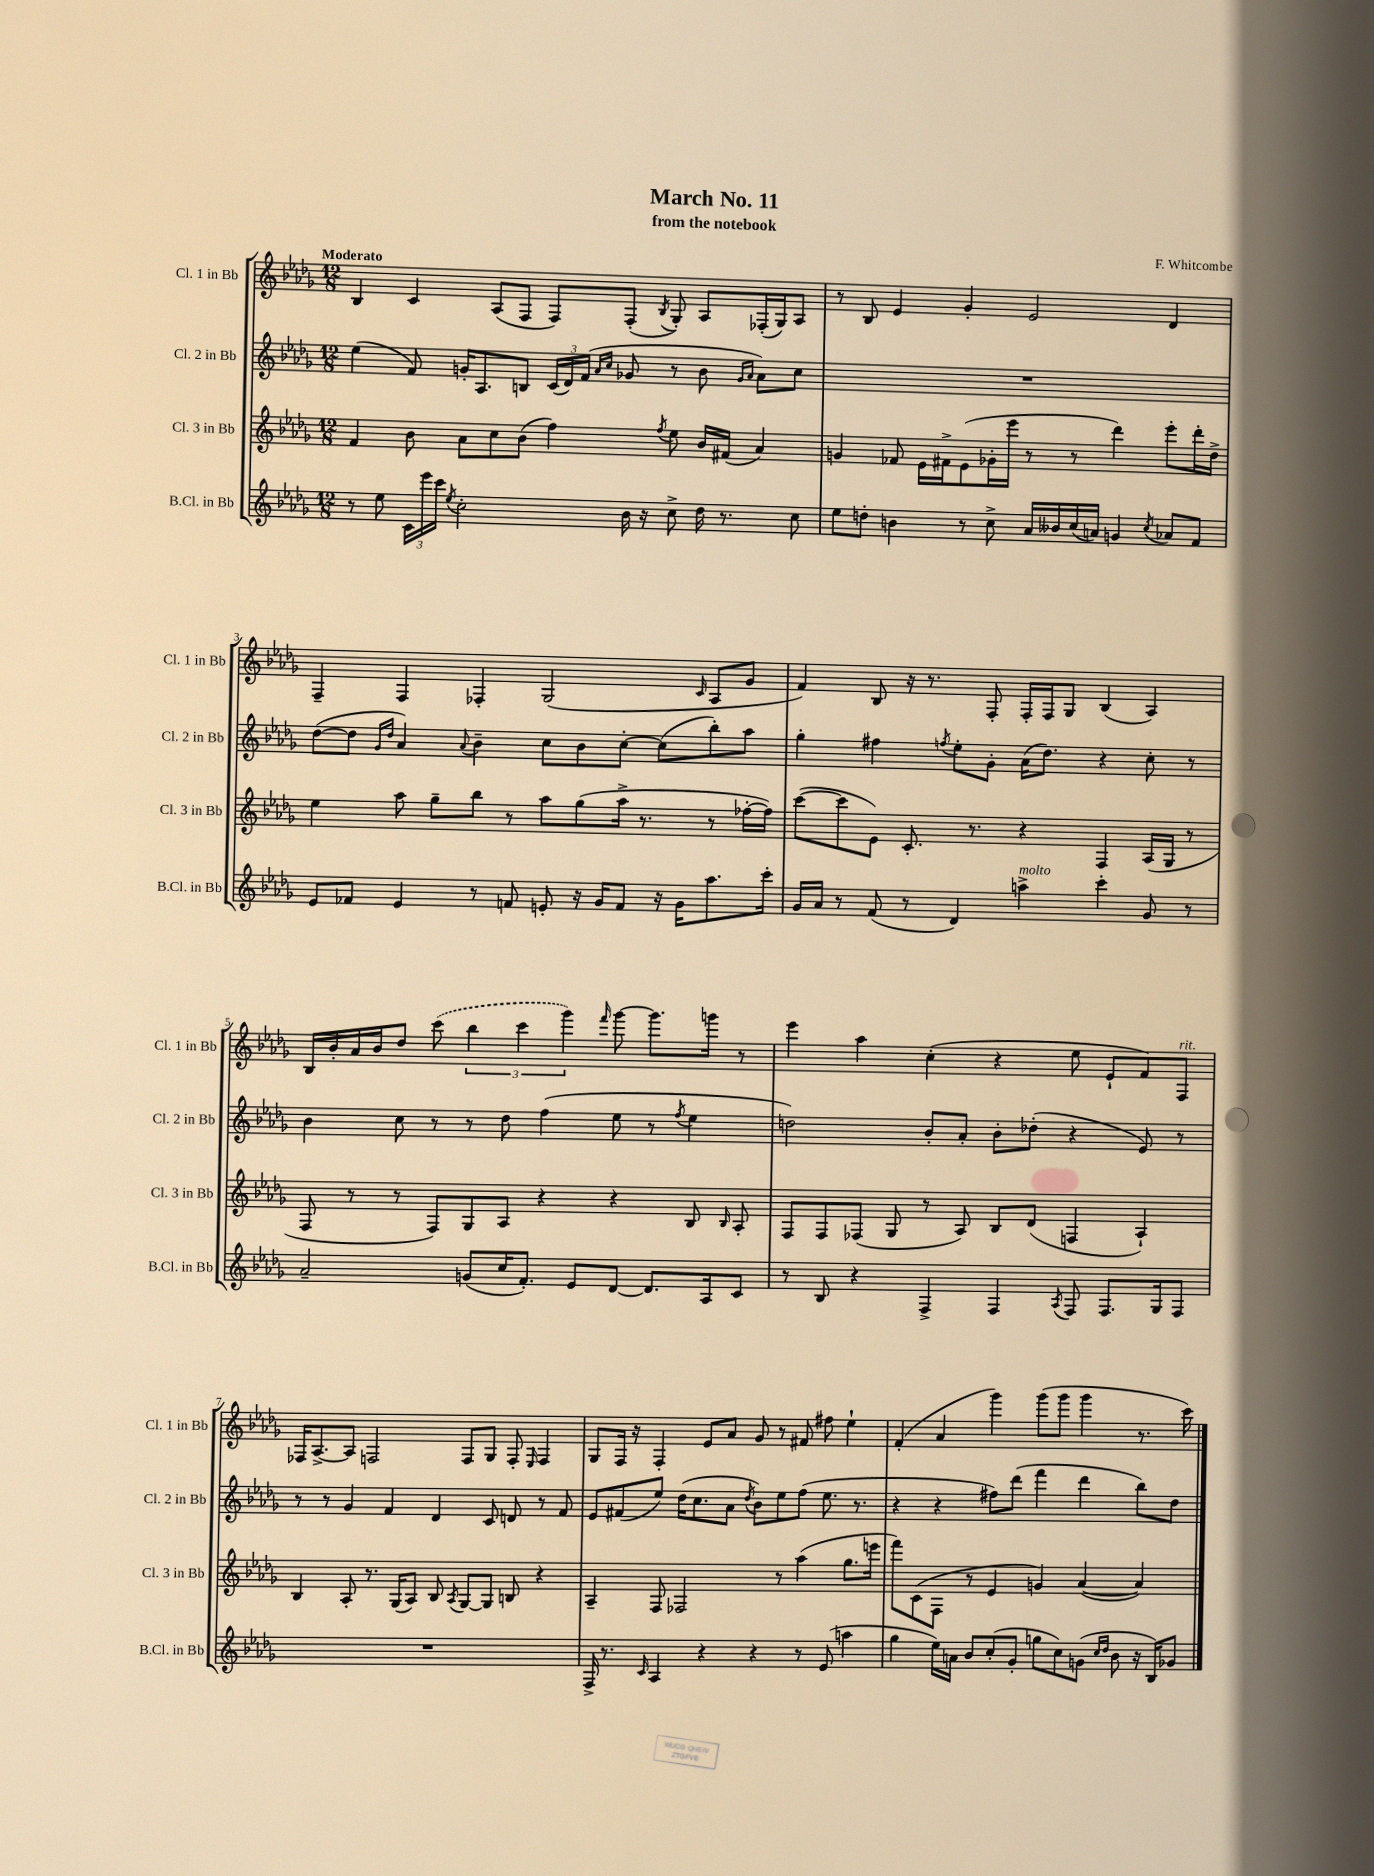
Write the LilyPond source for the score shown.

\header { title = "March No. 11" composer = "F. Whitcombe" subtitle = "from the notebook" }
<<
\new StaffGroup <<
\new Staff = "s0" \with { instrumentName = "Cl. 1 in Bb" shortInstrumentName = "Cl. 1 in Bb" } {
    \clef treble \key des \major \numericTimeSignature \time 12/8 \tempo "Moderato"
    \autoBeamOff bes4 c'4 aes8[( f8] f8[) f8]-.( \acciaccatura { bes8 } ges8-.) aes8[ fes16-.( ges16) aes8] |
    r8 bes8 ees'4 ges'4-. ees'2 des'4 |
    f4-- f4 fes4-. ges2( \grace { c'16 } aes8[ ges'8] |
    f'4) bes8 r16 r8. f8-. f16[-. f16 ges8] bes4( aes4) |
    bes16[ bes'16-. aes'16 bes'16 des''8] \once \slurDashed c'''8( \tuplet 3/2 { bes''4 c'''4 ges'''4) } \grace { f'''16 } ges'''8~ ges'''8.[ g'''16] r8 |
    ees'''4 aes''4 c''4-.( r4 ees''8 ees'8[-! f'8) f8]^\markup { \italic "rit." } |
    fes16[ aes8.~-> aes8] f2 f8[ ges8] f8-. \grace { ees16 } f4 |
    ges8[ f16] r16 f4-. ees'8[ aes'8] ges'8 r8 fis'8 fis''8 ees''4-! |
    f'4-.( aes'4 ges'''4) ges'''8[( ges'''8] ges'''4 r8. c'''16) \bar "|." |
}
\new Staff = "s1" \with { instrumentName = "Cl. 2 in Bb" shortInstrumentName = "Cl. 2 in Bb" } {
    \clef treble \key des \major \numericTimeSignature \time 12/8
    \autoBeamOff ees''4( f'8) g'16[-. aes8. b8] \tuplet 3/2 { c'16[( des'16) f'16]( } \grace { aes'16[ c''16] } ges'8 r8 bes'8 \grace { ges'16[ aes'16] } aes'8[) c''8] |
    R1. |
    des''8[~( des''8] \grace { ges'16[ des''16] } aes'4) \appoggiatura { aes'8 } bes'4-- c''8[ bes'8 c''8]~-. c''8[( bes''8-.) aes''8] |
    ges''4-. fis''4 \acciaccatura { f''8 } ees''8[-. ges'8]-. aes'16[( des''8.]) r4 c''8-. r8 |
    bes'4 c''8 r8 r8 des''8 f''4( ees''8 r8 \acciaccatura { f''8 } ees''4 |
    d''2) bes'8[-. aes'8]-. bes'8[-. des''8]-.( r4 ees'8) r8 |
    r8 r8 ges'4 f'4 des'4 c'8 d'8 r8 f'8 |
    ees'8[ fis'8( ees''8]) des''16[( c''8. aes'8] \acciaccatura { des''8 } bes'8[) ees''8 f''8]( ees''8. r8. |
    r4 r4 fis''8[) des'''8]( f'''4 des'''4 bes''8[) des''8] \bar "|." |
}
\new Staff = "s2" \with { instrumentName = "Cl. 3 in Bb" shortInstrumentName = "Cl. 3 in Bb" } {
    \clef treble \key des \major \numericTimeSignature \time 12/8
    \autoBeamOff f'4 bes'8 aes'8[ c''8 bes'8]( f''4) \acciaccatura { f''8 } ees''8 bes'16[ fis'16]( aes'4) |
    g'4 fes'8 ees'16[ fis'16-> ees'8( ges'16-. ees'''16] r8 r8 des'''4) ees'''8[-. des'''16-. des''16]-> |
    ees''4 aes''8 ges''8[-- bes''8] r8 aes''8[ ges''8( aes''16]-> r8. r8 fes''16[~-. fes''16]) |
    c'''8[~( c'''8 ees'8]) c'8.-. r8. r4 f4 aes16[( ges16] r8 |
    f8 r8 r8 f8[) ges8 aes8] r4 r4 bes8 \grace { bes16 } aes8-. |
    f8[ f8 fes8]( ges8 r8 aes8) bes8[ des'8]( f4 aes4-!) |
    bes4 aes8-. r8. ges16[( aes8]) bes8 \acciaccatura { aes8 } ges8[~ ges8] b8 r4 |
    aes4-- f8 fes2 r8 aes''4( ges''8.[ e'''16] |
    f'''8[) c'8( f8] r8 ees'4 g'4) aes'4~( aes'4) \bar "|." |
}
\new Staff = "s3" \with { instrumentName = "B.Cl. in Bb" shortInstrumentName = "B.Cl. in Bb" } {
    \clef treble \key des \major \numericTimeSignature \time 12/8
    \autoBeamOff r8 ees''8 \tuplet 3/2 { c'16[ ees'''16 c'''16] } \acciaccatura { ees''8 } c''2-. bes'16 r16 c''8-> des''16 r8. c''8 |
    ees''8[ d''8]-. b'4 r8 c''8-> aes'16[ beses'16 c''16( a'16]) g'4 \acciaccatura { c''8 } aes'8[ f'8] |
    ees'8[ fes'8] ees'4 r8 f'8 e'8-. r16 ges'16[ f'8] r16 ges'16[ aes''8. c'''16]-. |
    ges'16[ aes'16] r8 f'8( r8 des'4) a''4->^\markup { \italic "molto" } c'''4-. ges'8 r8 |
    aes'2-- g'8[( c''16 f'8.]-.) ees'8[ des'8]~ des'8.[ aes16 c'8] |
    r8 bes8 r4 f4-> f4 \acciaccatura { aes8 } f8 f8.[ ges16 f8] |
    R1. |
    f16-> r8. \grace { c'16 } aes4 r4 r4 r8 ees'8( a''4 |
    ges''4 ees''16[) a'16] bes'8[ c''8-.( ges'8]-. g''8[ c''8) g'8]( \grace { c''16[ des''16] } bes'8 r16 bes16[) ges'8] \bar "|." |
}
>>
>>
